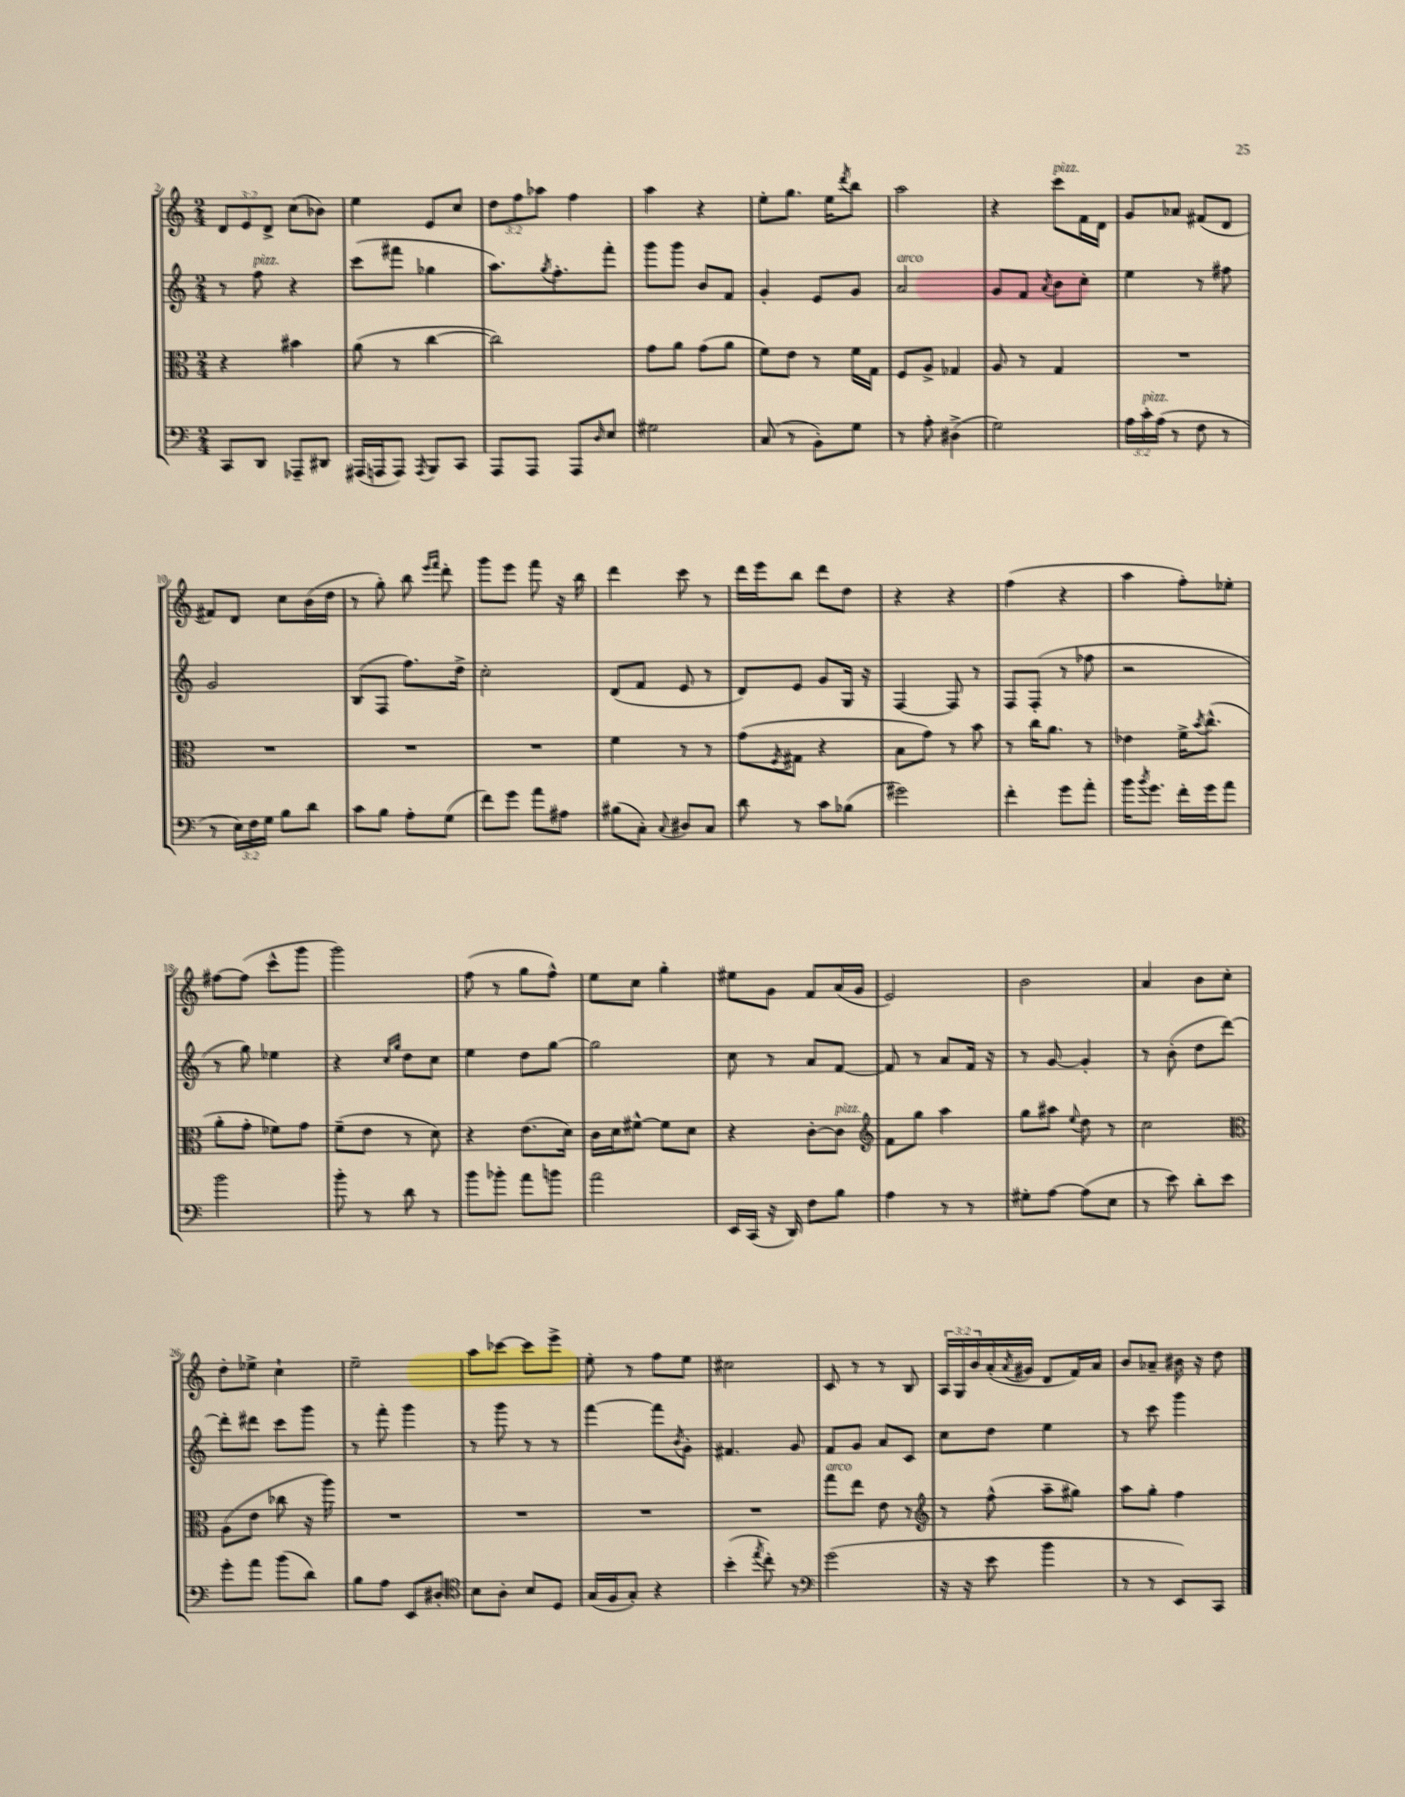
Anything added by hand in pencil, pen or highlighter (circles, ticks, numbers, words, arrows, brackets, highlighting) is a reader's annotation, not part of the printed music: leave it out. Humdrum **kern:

**kern	**kern	**kern	**kern
*part4	*part3	*part2	*part1
*staff4	*staff3	*staff2	*staff1
*clefF4	*clefC3	*clefG2	*clefG2
*k[]	*k[]	*k[]	*k[]
*M2/4	*M2/4	*M2/4	*M2/4
=2	=2	=2	=2
8CC/L	4r	8r	12d/L
.	.	.	12e/
!	!	!LO:TX:a:i:t=pizz.	!
8DD/J	.	8ff\	.
.	.	.	12d^/J
8AAA-X~/L	4b#X\	4r	(8cc\L
8DD#X/J	.	.	8b-X\J)
=3	=3	=3	=3
(16AAA#X/LL	(8a\	(8ccc\L	4ee\
16AAAn/J	.	.	.
8AAA/J)	8r	8fff#X\J	.
8qAAA/	.	.	.
8BBB/L	[4cc\	4gg-X\	8e/L
8CC/J	.	.	8cc/J
=4	=4	=4	=4
8AAA/L	2cc\])	8.aa\L)	12dd\L
.	.	.	12ff\
8AAA/J	.	.	.
.	.	.	12aa-X\J
.	.	8qgg/	.
.	.	8.ff'\	.
8AAA/L	.	.	4ff\
16qqD/	.	.	.
8E/J	.	8fff'\J	.
=5	=5	=5	=5
2G#X\	8g\L	8ggg\L	4aa\
.	8a\J	8ggg\J	.
.	(8g\L	8b/L	4r
.	8a\J	8f/J	.
=6	=6	=6	=6
(8C/	8f\L)	4g'/	8ee'\L
8r	8e\J	.	8.gg\J
8BB'\L)	8r	8e/L	.
.	.	.	16ee\KL
.	.	.	8qddd/
8G\J	16f\LL	8g/J	8bb\J
.	16G\JJ	.	.
=7	=7	=7	=7
!	!	!LO:TX:a:i:t=arco	!
8r	8F/L	2a/	2aa\
8A'\	8A^/J	.	.
(4D#X^\	4G-X/	.	.
=8	=8	=8	=8
2G\)	8A/	8g/L	4r
.	8r	8f/J	.
.	.	8qa/	.
!	!	!	!LO:TX:a:i:t=pizz.
.	4G/	8b\L	8ccc\L
.	.	8cc'\J	16f\L
.	.	.	16d\JJ
=9	=9	=9	=9
24A\LL	2r	4ee\	8g/L
!LO:TX:a:i:t=pizz.	!	!	!
24c'\	.	.	.
(24A\JJ	.	.	.
8r	.	.	8a-X/J
8F\	.	8r	(8f#X/L
8r	.	8ff#X\	8d/J
!!LO:LB:g=z
=10	=10	=10	=10
8r	2r	2g/	8f#X/L)
24E\LL)	.	.	8d/J
24F\	.	.	.
24G\JJ	.	.	.
8B\L	.	.	8cc\L
8d\J	.	.	(16b\L
.	.	.	16dd\JJ
=11	=11	=11	=11
8c\L	2r	(8B/L	8r
8B\J	.	8F/J	8gg'\)
8A'\L	.	8.ff\L)	8bb\
.	.	.	16qqeee/LL
.	.	.	16qqfff/JJ
(8G\J	.	.	8ddd'\
.	.	16dd^\Jk	.
=12	=12	=12	=12
8f\L)	2r	2cc'\	8ggg\L
8g\J	.	.	8eee\J
8a\L	.	.	8fff\
8A#X\J	.	.	16r
.	.	.	16bb\
=13	=13	=13	=13
(8B#X\L	4f\	(8d/L	4ddd\
8C'\J)	.	8f/J	.
8qqC/	.	.	.
8D#X/L	8r	8e/	8ccc\
8C/J	8r	8r	8r
=14	=14	=14	=14
8d\	(8g\L	8d/L)	16ddd\LL
.	.	.	16eee\J
.	8qF/	.	.
8r	8G#X\J	8e/J	8bb\J
8c\L	4r	8g/L	8ddd\L
(8B-X\J	.	16G/Jk	8dd\J
.	.	16r	.
=15	=15	=15	=15
2g#X\)	8B\L	[4F/	4r
.	8g\J)	.	.
.	8r	8F/]	4r
.	8b\	8r	.
=16	=16	=16	=16
4f'\	8r	8F/L	(4ff\
.	16cc\KL	(8F'/J	.
.	8.a\J	.	.
8g\L	.	8r	4r
8a'\J	8r	8ff-X\	.
=17	=17	=17	=17
16b\KL	4e-X\	2r	4aa\
8qb/	.	.	.
8.g\J	.	.	.
16f'\LL	16f^\KL	.	8ff'\L)
.	8qb/	.	.
16g\J	(8.cc^^\J	.	.
8a\J	.	.	8ee-X'\J
!!LO:LB:g=z
=18	=18	=18	=18
2b\	8a'\L	8r	[8ff#X\L
.	8g'\J	8gg\)	(8ff#\J]
.	8f-X\L)	4ee-X\	8ccc^^\L
.	8g\J	.	8ggg\J
=19	=19	=19	=19
8b'\	(8f~\L	4r	2ggg\)
8r	8e\J	.	.
.	.	16qqcc/LL	.
.	.	16qqgg/JJ	.
8d\	8r	8dd\L	.
8r	8d\)	8cc\J	.
=20	=20	=20	=20
8b\L	4r	4ee\	(8ff\
8b-X'\J	.	.	8r
8a\L	(8.e\L	8dd\L	8gg\L
8bn\J	.	[8gg\J	8ff^^\J)
.	16d\Jk)	.	.
=21	=21	=21	=21
2a\	16c\LL	2gg\]	8ee\L
.	16d\J	.	.
.	[8f#X^^\J	.	8cc\J
.	8f#\L]	.	4gg'\
.	8d\J	.	.
=22	=22	=22	=22
16EE/LL	4r	8cc\	8ee#X\L
(16CC/JJ	.	.	.
16r	.	8r	8g\J
16DD/)	.	.	.
8F\L	[8c'\L	8a/L	8f/L
!	!LO:TX:a:i:t=pizz.	!	!
8B\J	8c\J]	[8f/J	(16a/L
.	.	.	16g/JJ
=23	=23	=23	=23
*	*clefG2	*	*
4A\	8f\L	8f/]	2e/)
.	8gg\J	8r	.
8r	4aa\	8a/L	.
8r	.	16f/Jk	.
.	.	16r	.
=24	=24	=24	=24
8G#X'\L	8gg\L	8r	2b\
[8A\J	8aa#X\J	[8g/	.
.	8qqee/	.	.
(8A\L]	8dd\	4g'/]	.
8E\J	8r	.	.
=25	=25	=25	=25
8r	2cc\	8r	4a/
8e\)	.	(8b'\	.
8d'\L	.	8dd\L	8b\L
8e\J	.	[8ddd\J)	8cc'\J
!!LO:LB:g=z
=26	=26	=26	=26
*	*clefC3	*	*
8g'\L	(8A\L	8ddd'\L]	8dd'\L
8a\J	8e\J	8ddd#X\J	8ee-X^\J
(8b\L	8cc-X\	8ccc\L	4cc`\
8d\J)	16r	8ggg\J	.
.	16aa\)	.	.
=27	=27	=27	=27
8B\L	2r	8r	2ee~\
8A\J	.	8fff'\	.
8EE/L	.	4ggg\	.
8D#X'/J	.	.	.
=28	=28	=28	=28
*clefC4	*	*	*
8B\L	2r	8r	8aa\L
8A'\J	.	8ggg\	[8ccc-X\J
8B/L	.	8r	8ccc-\L]
8D/J	.	8r	8eee^\J
=29	=29	=29	=29
(16G/LL	2r	[4fff\	8ee'\
16F/J	.	.	.
8G'/J)	.	.	8r
4r	.	8fff\L]	8ff\L
.	.	8qb/	.
.	.	8g'\J	8ee\J
=30	=30	=30	=30
(4b'\	2r	4.f#X/	2cc#X\
8qee/	.	.	.
8cc'\)	.	.	.
8r	.	8g/	.
=31	=31	=31	=31
*clefF4	*	*	*
!	!LO:TX:a:i:t=arco	!	!
(2g\	8gg\L	8f/L	8c/
.	8ee\J	8g/J	8r
.	8e\	8a/L	8r
.	8r	8c/J	8B/
=32	=32	=32	=32
*	*clefG2	*	*
16r	8r	8cc\L	24A/LL
.	.	.	24G/
16r	.	.	.
.	.	.	24b/
8e\	(8ff^^\	8dd\J	(16a'/
.	.	.	8qa/
.	.	.	16g#X/JJ
4b\	8aa~\L	4ee\	8d/L
.	8gg#X\J)	.	16f/L)
.	.	.	16a/JJ
=33	=33	=33	=33
8r	8aa\L	8r	8b/L
8r	8gg'\J	8ccc\	8a-X~/J
8EE/L)	4ff\	4ggg\	16b#X\
.	.	.	16r
8CC/J	.	.	8dd\
==	==	==	==
*-	*-	*-	*-
